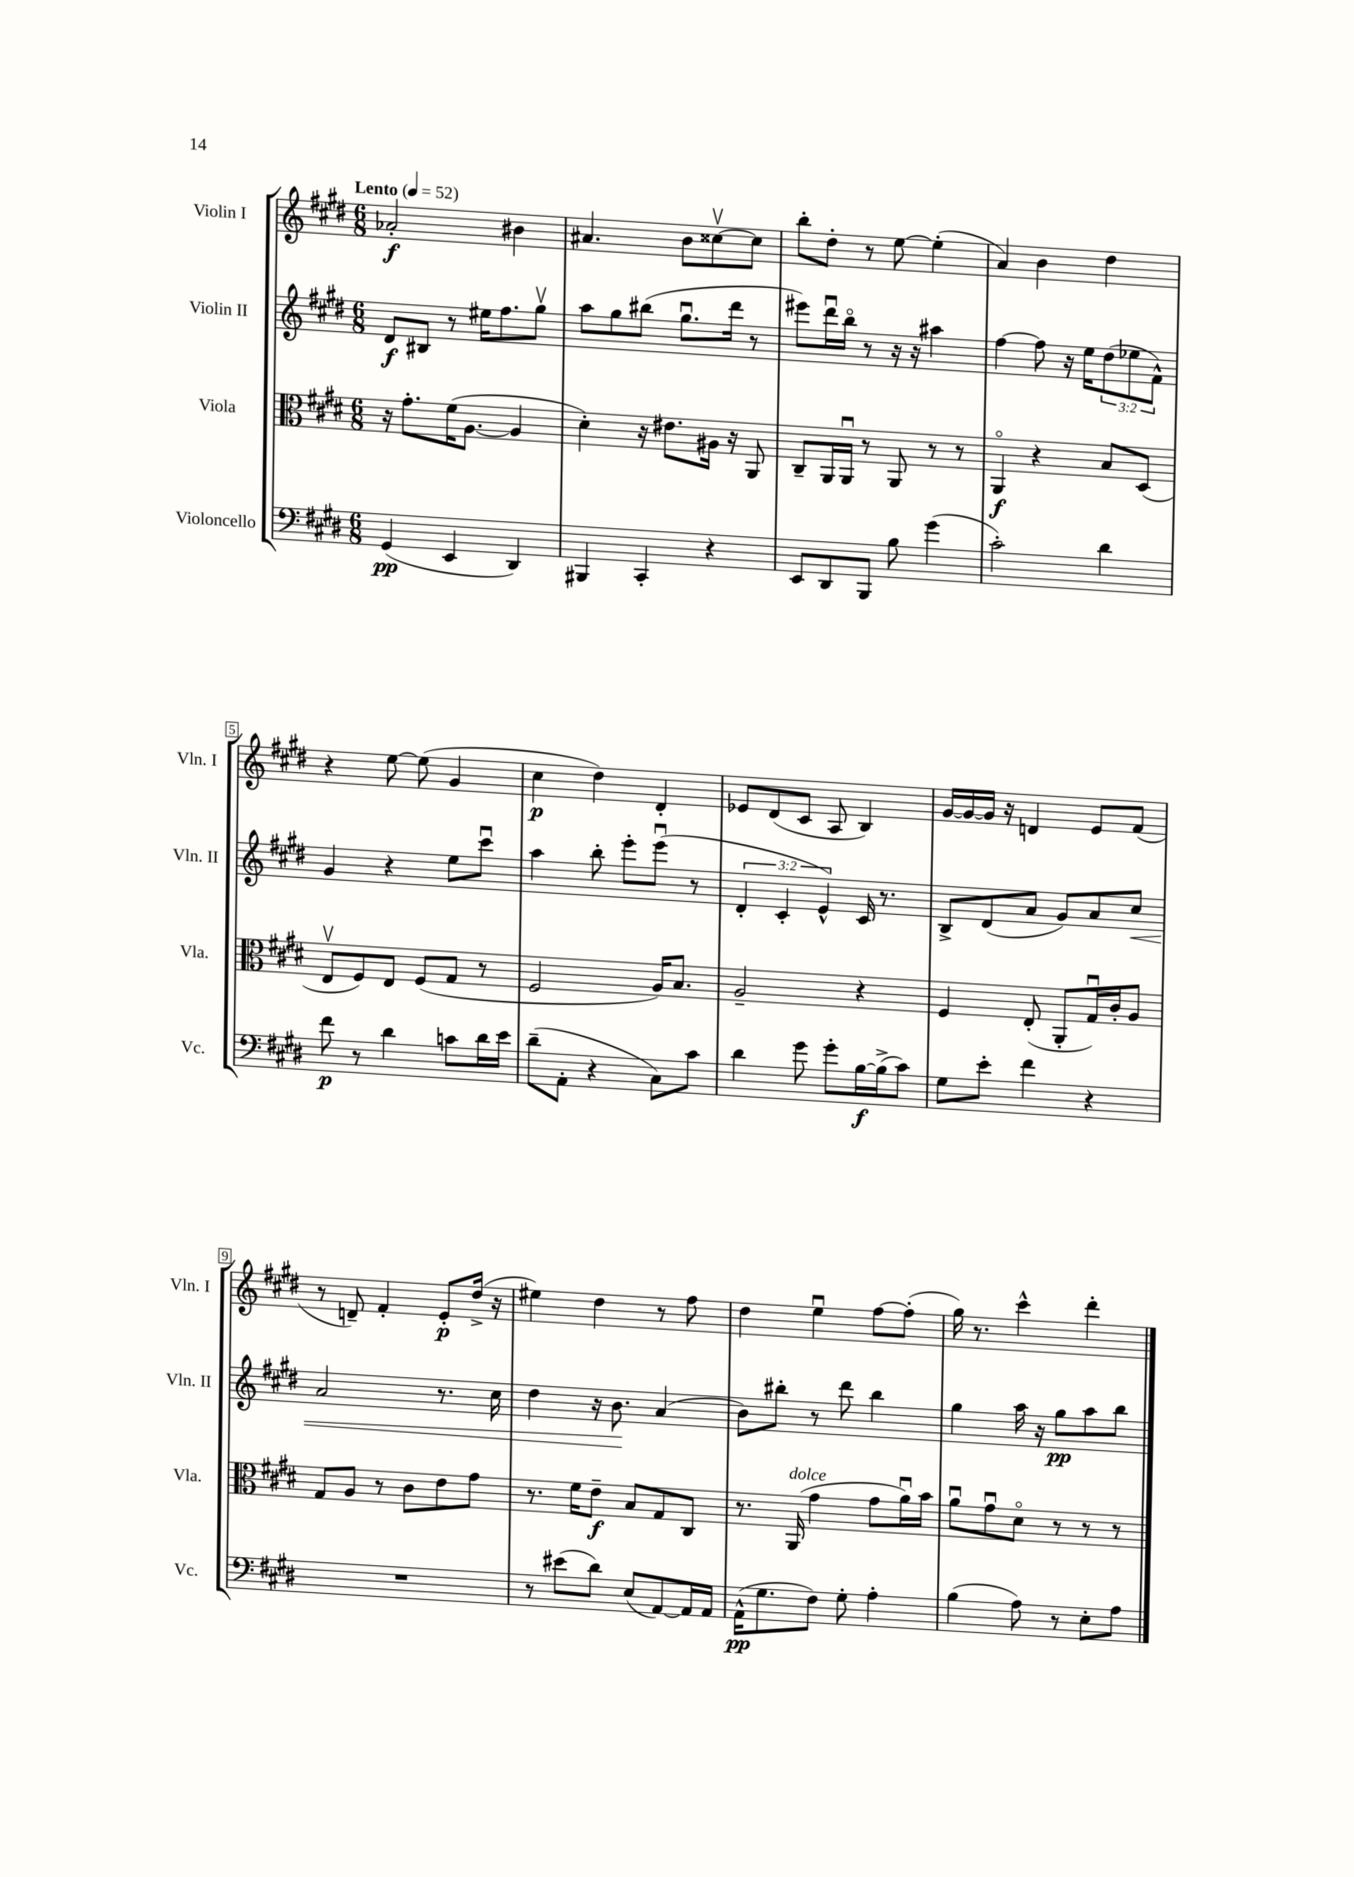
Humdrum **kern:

**kern	**kern	**kern	**kern
*staff4	*staff3	*staff2	*staff1
*clefF4	*clefC3	*clefG2	*clefG2
*k[f#c#g#d#]	*k[f#c#g#d#]	*k[f#c#g#d#]	*k[f#c#g#d#]
*M6/8	*M6/8	*M6/8	*M6/8
*MM52	*MM52	*MM52	*MM52
(4GG#/	16r	8d#/L	2a-'/
.	8.g#'\L	.	.
.	.	8B#/J	.
4EE/	(16f#\K	8r	.
.	[8.A\J	.	.
.	.	16ee#\LK	.
.	.	8.ff#\	.
4DD#/)	4A/]	.	4b#\
.	.	8gg#v\J	.
=	=	=	=
4BBB#/	4d#'\)	8aa\L	4.a#/
.	.	8gg#\	.
4CC#'/	16r	(8bb#\J	.
.	8.e#\L	.	.
.	.	8.gg#u\L	8b\L
4r	16A#\Jk	.	[8cc##v\
.	16r	16ddd#\Jk	.
.	8AA/	8r	8cc##\]J
=	=	=	=
8EE/L	8C#~/L	8eee#\L)	8bb'\L
8DD#/	16AA/L	16ddd#u\L	8dd#'\J
.	16AAu/JJ	16bbo\JJ	.
8BBB/J	8r	8r	8r
8B\	8AA/	16r	[8ee\
.	.	16r	.
(4g#\	8r	4aa#\	(4ee'\]
.	8r	.	.
=	=	=	=
2c#'\)	4AAo/	[4ff#\	4a/)
.	4r	8ff#\]	4b\
.	.	16r	.
.	.	16ee\LK	.
4d#\	8B/L	(12dd#\	4dd#\
.	.	12ee-\	.
.	(8D#/J	.	.
.	.	12f#^^\J)	.
=	=	=	=
8f#\	8Ev/L	4g#/	4r
8r	8F#/)	.	.
4d#\	8E/J	4r	[8ee\
.	(8F#/L	.	(8ee\]
8c\L	8G#/J	8ee\L	4g#/
16d#\L	8r	8ccc#u\J	.
16e\JJ	.	.	.
=	=	=	=
(8d#~\L	2F#/	4aa\	4cc#\
8AA'\J	.	.	.
4r	.	8bb'\	4dd#\)
.	.	8eee'\L	.
8C#\L)	16A/LK)	(8eeeu\J	4d#'/
.	8.B/J	.	.
8c#\J	.	8r	.
=	=	=	=
4d#\	2A~/	6d#'/	8e-/L
.	.	.	(8d#/
.	.	6c#'/	.
8g#\	.	.	8c#/J
.	.	6e^^/)	.
8g#'\L	.	.	8A/
[16B\L	4r	16c#/	4B/)
(16B^\]J	.	8.r	.
8c#\J)	.	.	.
=	=	=	=
8G#\L	4F#/	8B^/L	[16g#/LL
.	.	.	16g#/_
8e'\J	.	(8d#/	16g#/]JJ
.	.	.	16r
4f#\	(8E'/	8a/J	4d/
.	8AA'/L	8g#/L)	.
4r	16G#u/L)	8a/	8e/L
.	16c#'/J	.	.
.	8A/J	8cc#/J	(8f#/J
=	=	=	=
2.r	8G#/L	2a/	8r
.	8A/J	.	8d~/)
.	8r	.	4f#'/
.	8c#\L	.	.
.	8e\	8.r	8e'/L
.	8g#\J	.	(16dd#^/Jk
.	.	16cc#\	16r
=	=	=	=
8r	8.r	4dd#\	4ee#\)
(8e#\L	.	.	.
.	16f#\LK	.	.
8d#\J)	8e~\J	16r	4dd#\
.	.	8.b\	.
(8E/L	8B/L	.	.
[8AA/)	8G#/	(4a/	8r
16AA/]L	8C#/J	.	8ff#\
16AA/JJ	.	.	.
=	=	=	=
(16AA^^\LK	8.r	8b\L)	4dd#\
8.G#\	.	.	.
.	.	8bb#'\J	.
.	(16AA/	.	.
8F#\J)	4g#\	8r	4eeu\
8G#'\	.	8ddd#\	.
4A'\	8g#\L	4bb#\	[8ff#\L
.	16au\L)	.	(8ff#'\]J
.	16b\JJ	.	.
=	=	=	=
(4B\	8au\L	4gg#\	16gg#\)
.	.	.	8.r
.	8g#u\	.	.
8A\)	8d#o\J	16aa\	4ccc#^^\
.	.	16r	.
8r	8r	8gg#\L	.
8E'\L	8r	8aa\	4ddd#'\
8A\J	8r	8bb\J	.
==	==	==	==
*-	*-	*-	*-
